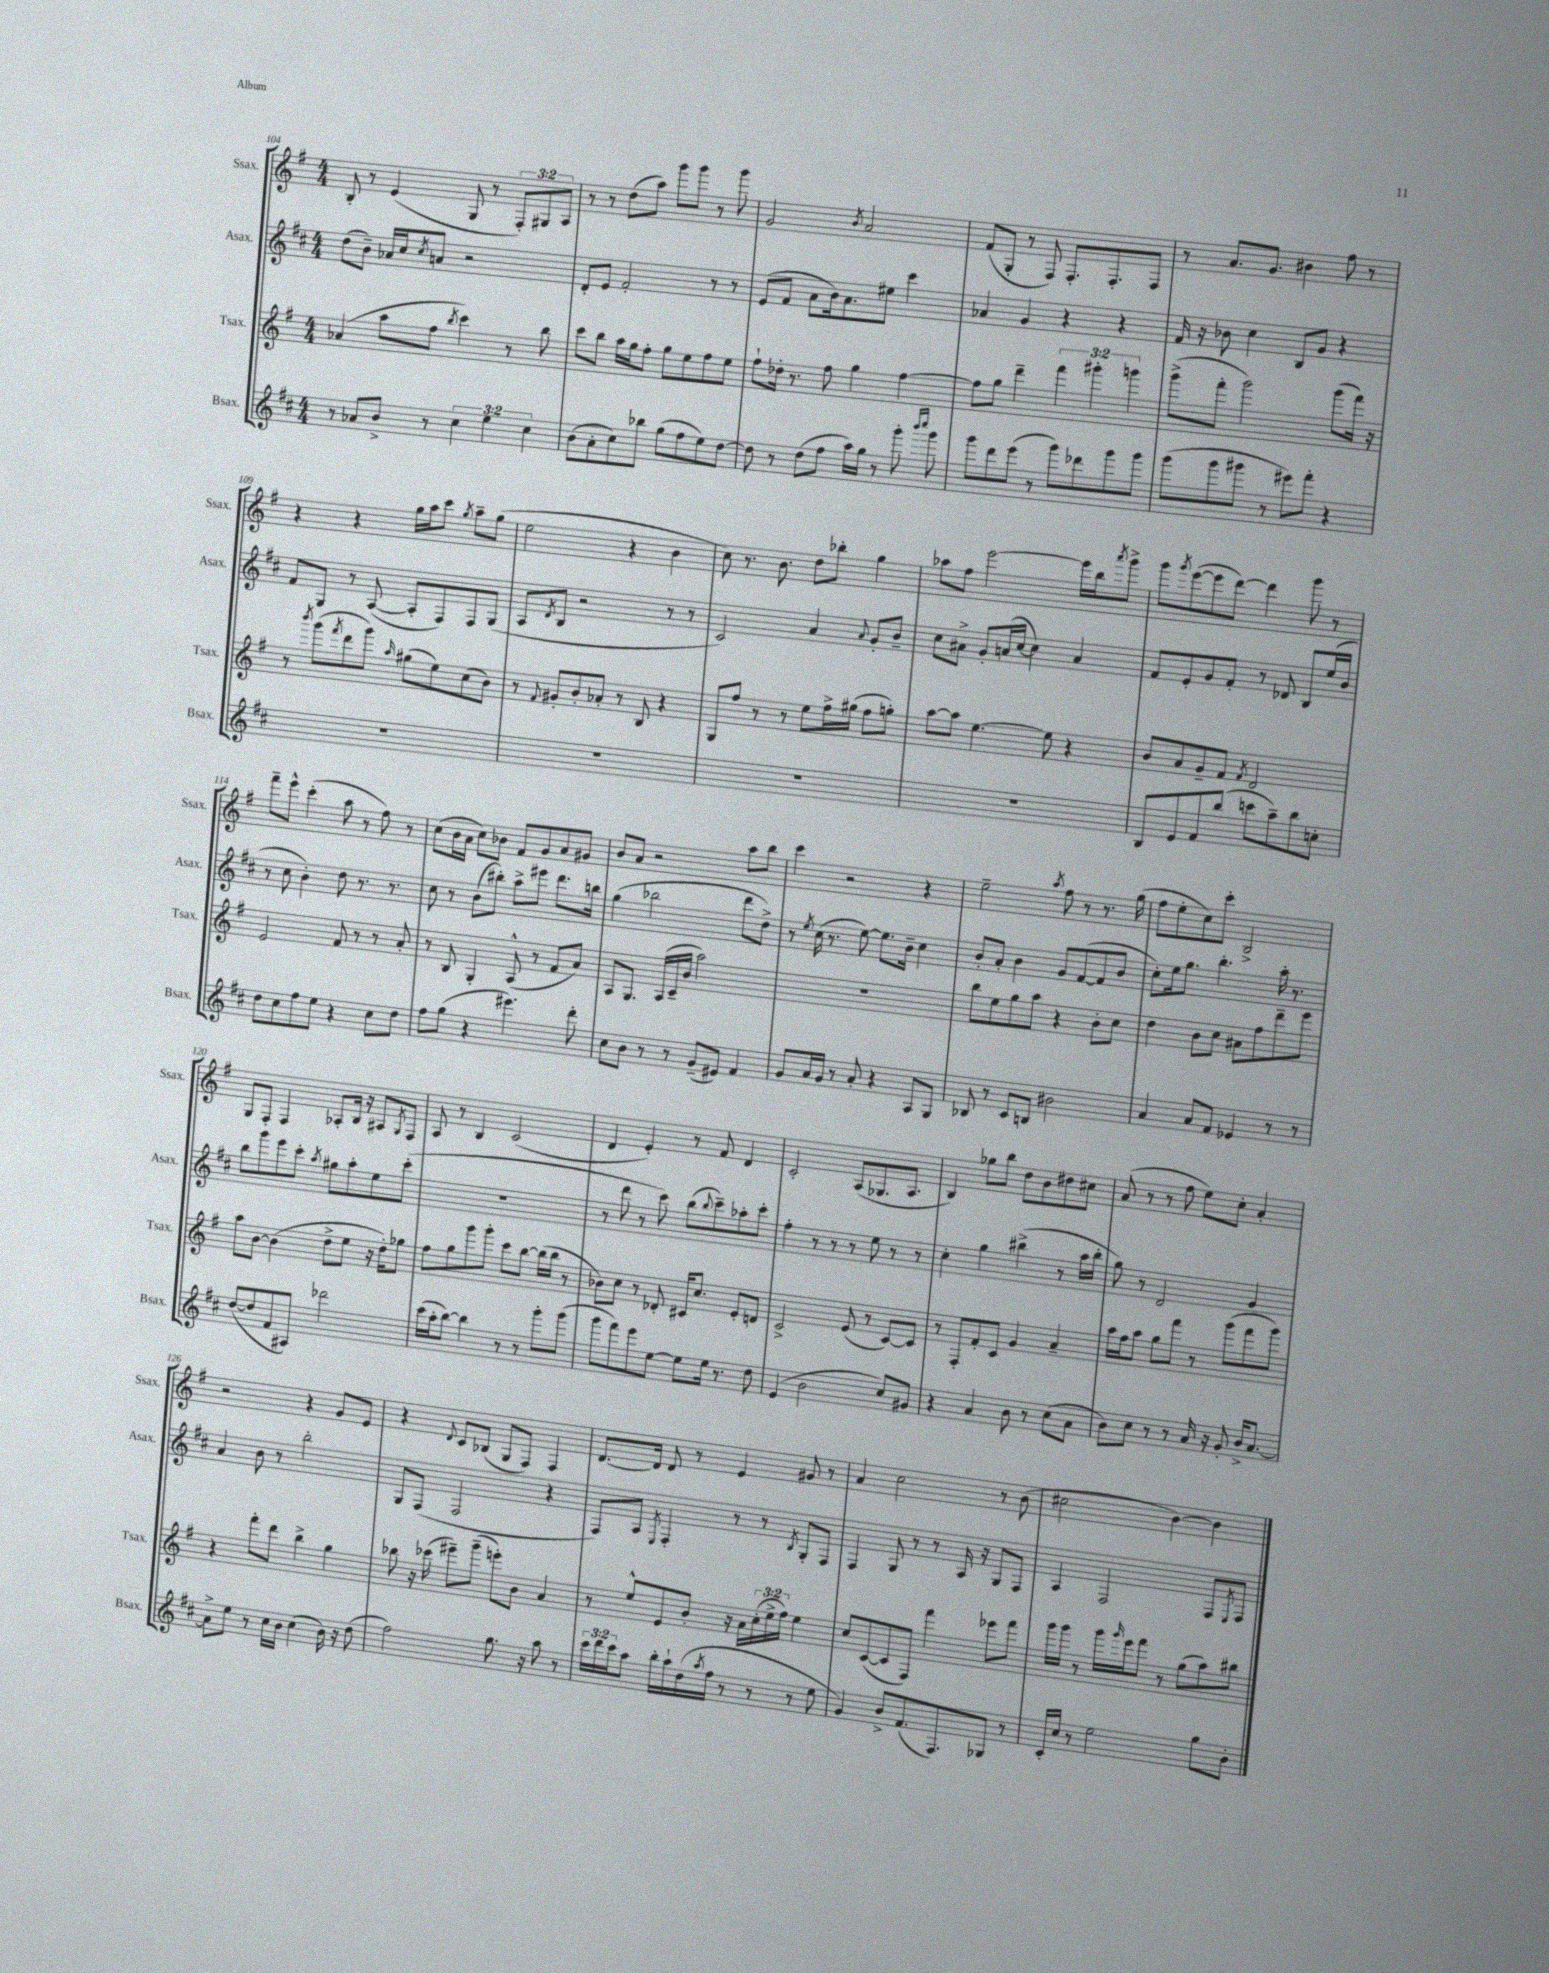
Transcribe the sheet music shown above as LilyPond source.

<<
\new StaffGroup <<
\new Staff = "s0" \with { instrumentName = "Ssax." shortInstrumentName = "Ssax." } {
    \clef treble \key g \major \numericTimeSignature \time 4/4 \override Staff.TupletNumber.text = #tuplet-number::calc-fraction-text
    b8-. r8 e'4( g8 r8 \tuplet 3/2 { fis8-.) gis8 a8 } |
    r8 r8 d''8( a''8) g'''8 g'''8 r8 g'''8 |
    g'2 \acciaccatura { b'8 } a'2 |
    fis'8( g8-. r8 fis8) fis8.-. fis8.-. fis8 |
    r8 a'8. g'8. bis'4 fis''8 r8 |
    r4 r4 g''16 a''16 c'''8 \acciaccatura { g''8 } a''8-- g''8( |
    e''2 r4 b'4 |
    c''8) r8. b'8. d''8 bes''8-. g''4 |
    aes''8 fis''8 e'''2~ e'''16 b''16 \acciaccatura { a'''8 } g'''8-> |
    g'''8 \acciaccatura { g'''8 } e'''8~( e'''8 d'''8~) d'''4 g'''8 r8 |
    fis'''8-- e'''8-^ c'''4-.( a''8 r8 fis''8) r8 |
    c''8( b'16 a'16 c''8) bes'8 fis'8 g'8 a'8 gis'8 |
    b'8 a'8 r2 a''8 b''8 |
    c'''4 r2 r4 |
    e''2-- \acciaccatura { a''8 } fis''8 r8 r8. g''16( |
    fis''8 e''8-. c''8) c'''8-. b2-> |
    g8 fis8-. fis4 aes8-. b16 r16 ais8 \acciaccatura { g8 } fis8 |
    a8 r8 b4 c'2( |
    d'4 e'4-.) r8 fis'8 d'4 |
    c'2-. a8( ges8. a8. |
    b4) ges''8 b''8 d''8 b'8 dis''8 cis''8 |
    a'8( r8 r8 fis''8 e''8) c''8-. a'4-. |
    r2 r4 g'8 e'8 |
    r4 \appoggiatura { d'8 } c'8 bes8( g8 fis8) fis4 |
    d'8.~ d'16 d'8 r8 e'4 gis'8 r8 |
    a'4 c''2 r8 b'8( |
    cis''2 b'4~) b'4 \bar "|." |
}
\new Staff = "s1" \with { instrumentName = "Asax." shortInstrumentName = "Asax." } {
    \clef treble \key d \major \numericTimeSignature \time 4/4
    d''8( b'8--) aes'16 cis''16 \acciaccatura { cis''8 } a'8 r2 |
    d'8-. e'8 fis'2-. r8 r8 |
    e'8( fis'8 a'8 b'16) a'8. eis''8 cis'''4 |
    aes'4 g'4 r4 r4 |
    fis'16 r16 bes'8 cis''4 b8 g'8 r4 |
    fis'8 g8 r8 a8~( a8-. fis8) fis8 g8( |
    a8 \acciaccatura { d'8 } b8 r2 r8 r8 |
    cis'2) a'4 \appoggiatura { a'8 } g'8-. b'8-- |
    cis''8 ais'8-> g'8-. a'16( cis''16~ cis''4) a'4 |
    fis'8 e'8-. g'8 fis'8-. r8 des'8 b8 e''16( b'16 |
    r8 cis''8 b'4-.) d''8 r8. r8. |
    cis''8 r8 b'8( bis''8-.) a''8-> eis'''8 d'''8. b''16 |
    g''4( bes''2 d'''8 d''8->) |
    r8 \acciaccatura { e''8 } cis''16( r8. e''8~) e''8. b'16-- cis''4 |
    b'8-. a'8-. b'4 g'8 fis'8~( fis'8 b'8 |
    cis''8-.) e''16 g''8. b''4.-. a''16-. r8. |
    b''8 g'''8 e'''8 cis'''8-. \acciaccatura { a''8 } gis''8 a''8-. e''8 cis'''8-.( |
    R1 |
    r8 d'''8 r8 cis'''8) b''8( \appoggiatura { b''8 } cis'''8--) aes''8-. cis'''8-. |
    fis''4-. r8 r8 r8 e''8 r8 r8 |
    cis''4-. g''4 bis''4->( r8 a''16 bis''16-. |
    g''8) r8 d'2 g'4 |
    a'4 b'8 r8 b''2-. |
    g8 fis8( fis2 r4 |
    fis8) a8 \acciaccatura { e8 } fis4-. r8 r8 \acciaccatura { b8 } g8-. fis8 |
    fis4 g8 r8 r8 a16 r16 g8 fis8 |
    a4 fis2 fis8 \acciaccatura { e8 } fis8 \bar "|." |
}
\new Staff = "s2" \with { instrumentName = "Tsax." shortInstrumentName = "Tsax." } {
    \clef treble \key g \major \numericTimeSignature \time 4/4 \override Staff.TupletNumber.text = #tuplet-number::calc-fraction-text
    aes'4( a''8 fis''8 \acciaccatura { b''8 } c'''4) r8 b''8 |
    c'''8 b''8 a''16 g''16 fis''8-. g''8 e''8 fis''8 e''8 |
    fis''8-! des''16-. r8. fis''8 g''4 fis''4~ |
    fis''8 g''8 d'''4-- \tuplet 3/2 { fis'''4 gis'''4-. g'''4 } |
    g'''8->( fis'''8-. g'''2) g'''8( fis'''16) r16 |
    r8 \acciaccatura { b'''8 } g'''8( \acciaccatura { fis'''8 } d'''8 g'''8) \grace { a''16 } gis''8( e''8) c''8( b'8) |
    r8 \appoggiatura { fis'8 } gis'8-. b'8-. aes'8-. r8 b8 r4 |
    g8 fis''8 r8 r8 e''8 fis''16-> gis''16( fis''8 g''8-.) |
    a''8~ a''8 e''4.~ e''8 r4 |
    b'8 a'8 g'8-- fis'8 \acciaccatura { fis'8 } d'2 |
    e'2 fis'8 r8 r8 a'8-. |
    r8 b8 g4-. a8-^( r8 fis'8 a'8) |
    a8 g8. a16( c'16-- b'16 a''2) |
    R1 |
    b''8 e''8 g''8 a''8 r4 b'8-. c''8 |
    d''4 b'8 c''8 ais'8 fis''8 d'''8-- e'''8 |
    a''8 b'8~ b'4( d''8-> e''8 r16 d''16-.) ges''8 |
    fis''8 g''8 g'''8 g'''8-. c'''8 b''8~ b''16( b''16 r8 |
    bes'8) c''8 r8 des'8-. cis'16 c''8. e'8-. d'8 |
    c'2-> e'8( r8 c'8~) c'8 |
    r8 fis8-. fis'8-. c'8 g'4 a'4-- |
    a''16 fis''16 a''8 g''8 fis'''8 r8 g'''8( fis'''8 g'''8) |
    r4 fis'''8-. d'''8 b''4-> g''4 |
    bes''8 r16 ces'''16( eis'''8--) g'''8--( e'''8-.) b'8 a'4 |
    r8 e''8-^ e'8 b'8-. r16 a'16 \tuplet 3/2 { c''16-.( e''16-> fis''16) } e''4 |
    c''8 c'8~( c'8 fis8) fis'''4 ees'''8 fis'''8 |
    g'''16 g'''16 r8 g'''16 \grace { g'''16 } e'''16 fis'''8 r8 g''8( a''8) bis''8 \bar "|." |
}
\new Staff = "s3" \with { instrumentName = "Bsax." shortInstrumentName = "Bsax." } {
    \clef treble \key d \major \numericTimeSignature \time 4/4 \override Staff.TupletNumber.text = #tuplet-number::calc-fraction-text
    r8 aes'8 b'8-> r8 \tuplet 3/2 { cis''4 e''4 cis''4 } |
    b'8( a'8-. cis''8) bes''8 g''8( fis''8 e''8) d''8~ |
    d''8 r8 d''8( fis''8 a''16) g''16 r8 g'''8-. \grace { b'''16 cis''''16 } g'''8 |
    g'''8 d'''8 e'''8( r8 g'''8) des'''8 g'''8 g'''8 |
    g'''8( g'''8 gis'''8 r8 eis'''8) fis'''8-. r4 |
    R1 |
    R1 |
    R1 |
    R1 |
    b8 e'8 fis'8 b''8( c'''8 a''8--) b''8 c''8-. |
    d''8 cis''8 fis''8 e''8 r4 cis''8 d''8 |
    fis''8 g''8( r4 eis'''4.) d'''8-. |
    cis''8 b'8 r8 r8 g'8--( eis'8) fis'4 |
    g'8 a'16 g'16 r8 a'8-. r4 a8 g8 |
    bes8 r8 cis'8 b8 bis'2 |
    a'4 a'8 fis'8 ees'4 r8 r8 |
    d''8~( d''8 fis'8 ais8) des'''2 |
    cis'''16( a''16-. b''8~) b''4 r8 r8 g'''8-. g'''8( |
    g'''8 fis'''8) e'''8 e''8~ e''8 e''16 r8. d''8 |
    e'4( b'2 cis''8) gis'8 |
    r4 a'4 b'8 r8 cis''8( a'8 |
    b'8) cis''8 r8 r8 a'16 r16 g'8-. b'16-> a'8.~ |
    a'8-> e''8 r8 cis''16 b'16 cis''4( b'16) r16 d''8( |
    fis''2) g''8. r16 a''8 r8 |
    \tuplet 3/2 { cis'''16 d'''16 cis'''16 } a''8 b''16-. a''16-! d''16( \acciaccatura { a''8 } fis''16 r8 r8 r8 e''8 |
    g'4) b'8-> fis'8.( fis8.) ges8 r8 |
    cis'16-. cis''16 r8 e''2 g''8 b'8-. \bar "|." |
}
>>
>>
\layout { \context { \Score currentBarNumber = #104 } }
